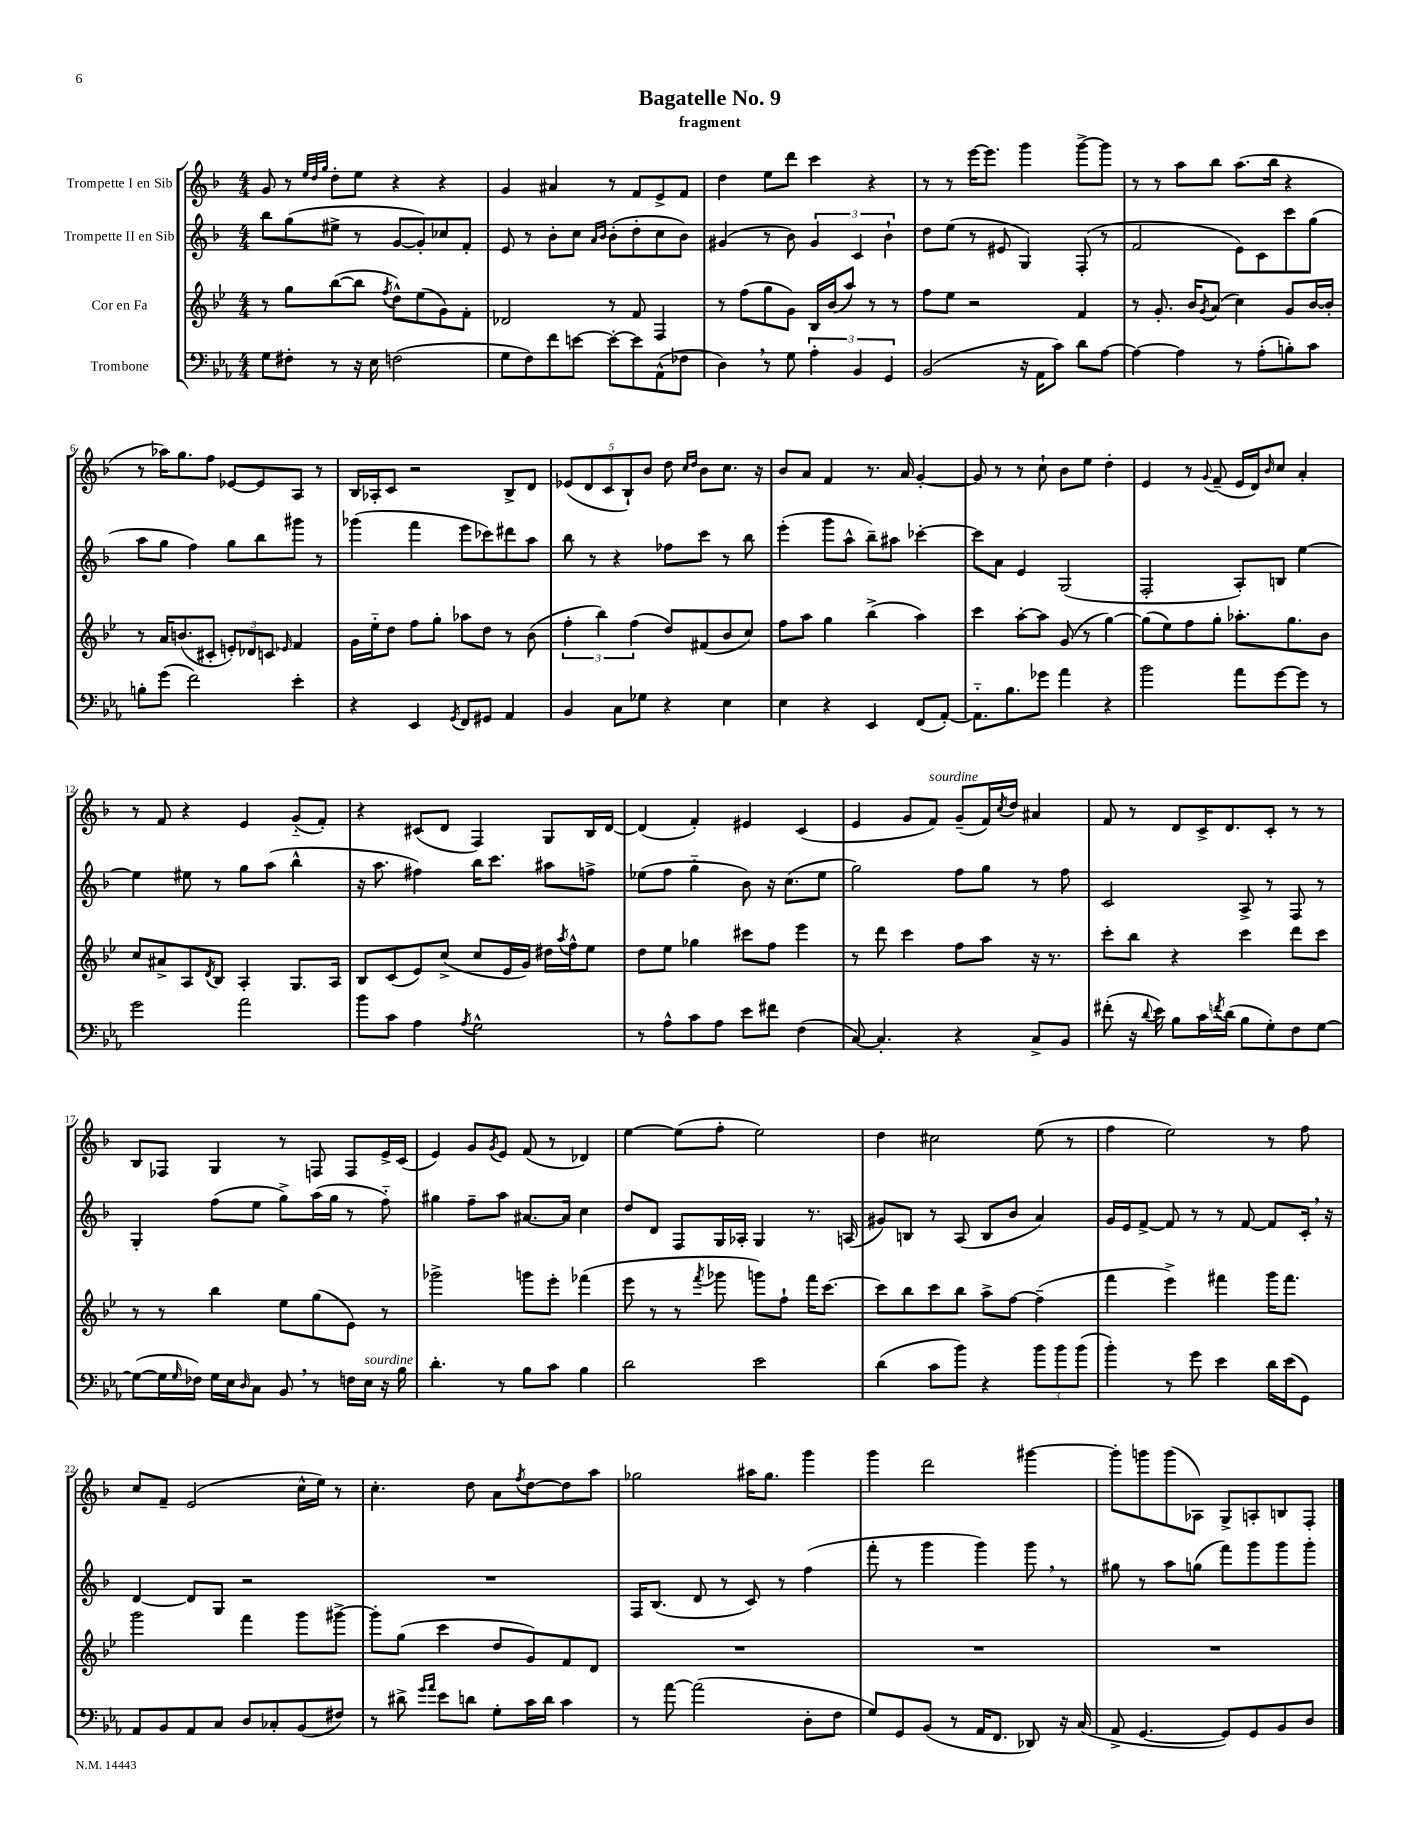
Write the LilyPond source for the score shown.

\header { title = "Bagatelle No. 9" subtitle = "fragment" }
<<
\new StaffGroup <<
\new Staff = "s0" \with { instrumentName = "Trompette I en Sib" } {
    \clef treble \key f \major \numericTimeSignature \time 4/4
    g'8 r8 \grace { e''32 d''32 g''32 } d''8-. e''8 r4 r4 |
    g'4 ais'4 r8 f'8 e'8-> f'8 |
    d''4 e''8 d'''8 c'''4 r4 |
    r8 r8 e'''16~ e'''8. g'''4 g'''8~-> g'''8 |
    r8 r8 a''8 bes''8 a''8.( bes''16 r4 |
    r8 aes''16) g''8. f''8 ees'8~ ees'8 a8 r8 |
    bes16 aes16-. c'8 r2 bes8-> d'8 |
    \tuplet 5/4 { ees'8( d'8 c'8 bes8-!) bes'8 } d''8 \grace { c''16 d''16 } bes'8 c''8. r16 |
    bes'8 a'8 f'4 r8. a'16 g'4~-. |
    g'8 r8 r8 c''8-! bes'8 e''8 d''4-. |
    e'4 r8 \appoggiatura { g'8 } f'8--( e'16 d'16) \grace { bes'16 } c''8 a'4-. |
    r8 f'8 r4 e'4 g'8-_( f'8-.) |
    r4 cis'8( d'8 f4) g8 bes16 d'16~ |
    d'4( f'4-.) eis'4 c'4( |
    e'4 g'8 f'8^\markup { \italic "sourdine" }) g'8--( f'16) \acciaccatura { c''8 } d''16 ais'4 |
    f'8 r8 d'8 c'16-> d'8. c'8-. r8 r8 |
    bes8 fes8 g4 r8 f8 f8 e'16-> c'16( |
    e'4) g'8 \acciaccatura { g'8 } e'8 f'8( r8 des'4) |
    e''4~ e''8( f''8-. e''2) |
    d''4 cis''2 e''8( r8 |
    f''4 e''2) r8 f''8 |
    c''8 f'8-- e'2( c''16-^ e''16) r8 |
    c''4.-. d''8 a'8 \acciaccatura { f''8 } d''8~ d''8 a''8 |
    ges''2 ais''16 ges''8. g'''4 |
    g'''4 d'''2 gis'''4~ |
    gis'''8-. g'''8 g'''8( aes8) g8-> a8-. b8 f8-. \bar "|." |
}
\new Staff = "s1" \with { instrumentName = "Trompette II en Sib" } {
    \clef treble \key f \major \numericTimeSignature \time 4/4
    bes''8 g''8( eis''8-> r8 g'8~ g'8-.) ces''8 f'8-. |
    e'8 r8 bes'8-. c''8 \grace { a'16 bes'16 } bes'8-.( d''8-. c''8 bes'8) |
    gis'4( r8 bes'8) \tuplet 3/2 { gis'4 c'4 bes'4-! } |
    d''8 e''8( r8 eis'8 g4) f8-.( r8 |
    f'2 e'8) c'8 c'''8 g''8( |
    a''8 g''8 f''4) g''8 bes''8 gis'''8 r8 |
    ges'''4( f'''4 e'''8 ces'''8) dis'''8 a''8 |
    bes''8 r8 r4 fes''8 c'''8 r8 bes''8 |
    e'''4-.( g'''8 a''8-^ bes''8--) ais''8 ces'''4~-. |
    ces'''8 a'8 e'4 g2( |
    f2-. a8-.) b8 e''4~ |
    e''4 eis''8 r8 g''8 a''8( bes''4-^ |
    r16 a''8. fis''4) bes''16 c'''8. ais''8 f''8-> |
    ees''8( f''8 g''4-_ bes'8) r16 c''8.( ees''8 |
    g''2) f''8 g''8 r8 f''8 |
    c'2 a8-> r8 f8 r8 |
    g4-. f''8( e''8 g''8->) a''16( g''16 r8 f''8-_) |
    gis''4 f''8-- a''8 ais'8.~ ais'16 c''4 |
    d''8 d'8 f8 g16 aes16-. g4 r8. a16( |
    gis'8) b8 r8 a8( b8 bes'8 a'4) |
    g'16 e'16 f'8~-> f'8 r8 r8 f'8~ f'8 c'16-. \breathe r16 |
    d'4~ d'8 g8 r2 |
    R1 |
    f16 bes8.( d'8 r8 c'8) r8 f''4( |
    f'''8-. r8 g'''4 g'''4) g'''8 \breathe r8 |
    gis''8 r8 a''8 g''8( f'''8) g'''8 g'''8 g'''8-. \bar "|." |
}
\new Staff = "s2" \with { instrumentName = "Cor en Fa" } {
    \clef treble \key bes \major \numericTimeSignature \time 4/4
    r8 g''8 bes''8~( bes''8 \acciaccatura { f''8 } d''8-^) ees''8( g'8) f'8-. |
    des'2 r8 f'8 f4 |
    r8 f''8( g''8 g'8) bes16 bes'16( a''8) r8 r8 |
    f''8 ees''8 r2 f'4 |
    r8 g'8.-. bes'16 \acciaccatura { g'8 } a'8( c''4) g'8 bes'16~ bes'16-. |
    r8 a'16 b'8.( cis'8-. \tuplet 3/2 { e'8-.) des'8 c'8 } \grace { ees'16 } f'4 |
    g'16 ees''16-_ d''8 f''8 g''8-. aes''8 d''8 r8 bes'8( |
    \tuplet 3/2 { f''4-. bes''4) f''4( } d''8) fis'8( bes'8 c''8) |
    f''8 a''8 g''4 bes''4->( a''4) |
    c'''4 a''8~-. a''8 g'8( r8 g''4~) |
    g''8( ees''8) f''8 g''8-. aes''8.-. g''8. bes'8 |
    c''8 ais'8-> a8 \acciaccatura { d'8 } bes8 a4-. g8. a16 |
    bes8 c'8( ees'8) c''8->( c''8 ees'16 g'16) dis''16 \acciaccatura { a''8 } f''16-^ ees''8 |
    d''8 ees''8 ges''4 cis'''8 f''8 ees'''4 |
    r8 d'''8 c'''4 f''8 a''8 r16 r8. |
    c'''8-. bes''8 r4 c'''4 d'''8 c'''8 |
    r8 r8 bes''4 ees''8 g''8( ees'8) r8 |
    ges'''2-> g'''8 ees'''8-. fes'''4( |
    ees'''8 r8 r8 \acciaccatura { f'''8 } ges'''8 g'''8) f''8-! f'''16 c'''8.~ |
    c'''8 bes''8 c'''8 bes''8 a''8-> f''8~ f''4--( |
    f'''4 ees'''4->) fis'''4 g'''16 fis'''8. |
    g'''2 f'''4 g'''8 gis'''8~-> |
    gis'''8-. g''8( c'''4 d''8 g'8) f'8 d'8 |
    R1 |
    R1 |
    R1 \bar "|." |
}
\new Staff = "s3" \with { instrumentName = "Trombone" } {
    \clef bass \key ees \major \numericTimeSignature \time 4/4
    g8 fis8-. r8 r16 ees16 f2( |
    g8 f8) f'8 e'8~ e'8~-. e'8 aes,8-^( fes8 |
    d4) \breathe r8 g8 \tuplet 3/2 { aes4-. bes,4 g,4 } |
    bes,2( r16 aes,16 c'8) d'8 aes8~ |
    aes4~ aes4 r8 aes8-.( b8-.) c'8 |
    b8-. g'8( f'2) ees'4-. |
    r4 ees,4 \acciaccatura { g,8 } f,8 gis,8 aes,4 |
    bes,4 c8 ges8 r4 ees4 |
    ees4 r4 ees,4 f,8( aes,8~-.) |
    aes,8.-_ bes8. ges'8 aes'4 r4 |
    bes'2 aes'8 g'8~ g'8 r8 |
    g'2 aes'2 |
    bes'8 c'8 aes4 \acciaccatura { aes8 } g2-^ |
    r8 aes8-^ c'8 aes8 ees'8 fis'8 f4( |
    c8~) c4.-. r4 c8-> bes,8 |
    fis'8-.( r16 \appoggiatura { d'8 } ees'16) bes8 c'16 \acciaccatura { f'8 } d'16( bes8 g8-.) f8 g8~ |
    g8~( g16 \grace { g16 } fes16) g16 ees16 \grace { d16 } c8 bes,8 \breathe r8 f16 ees16^\markup { \italic "sourdine" } r16 bes16 |
    d'4.-. r8 bes8 c'8 bes4 |
    d'2 ees'2 |
    d'4( c'8 bes'8) r4 \tuplet 3/2 { bes'8 bes'8 bes'8( } |
    bes'4-.) r8 g'8 ees'4 d'16 ees'16( g,8) |
    aes,8 bes,8 aes,8 c8 d8 ces8-. bes,8( fis8) |
    r8 dis'8-> \grace { g'16 aes'16 } ees'8 d'8 g8-. c'16 d'16 c'4 |
    r8 aes'8~ aes'2( d8-. f8 |
    g8) g,8 bes,8( r8 aes,16 f,8. des,8) r16 c16( |
    aes,8-> g,4.~ g,8) g,8 bes,8 d8 \bar "|." |
}
>>
>>
